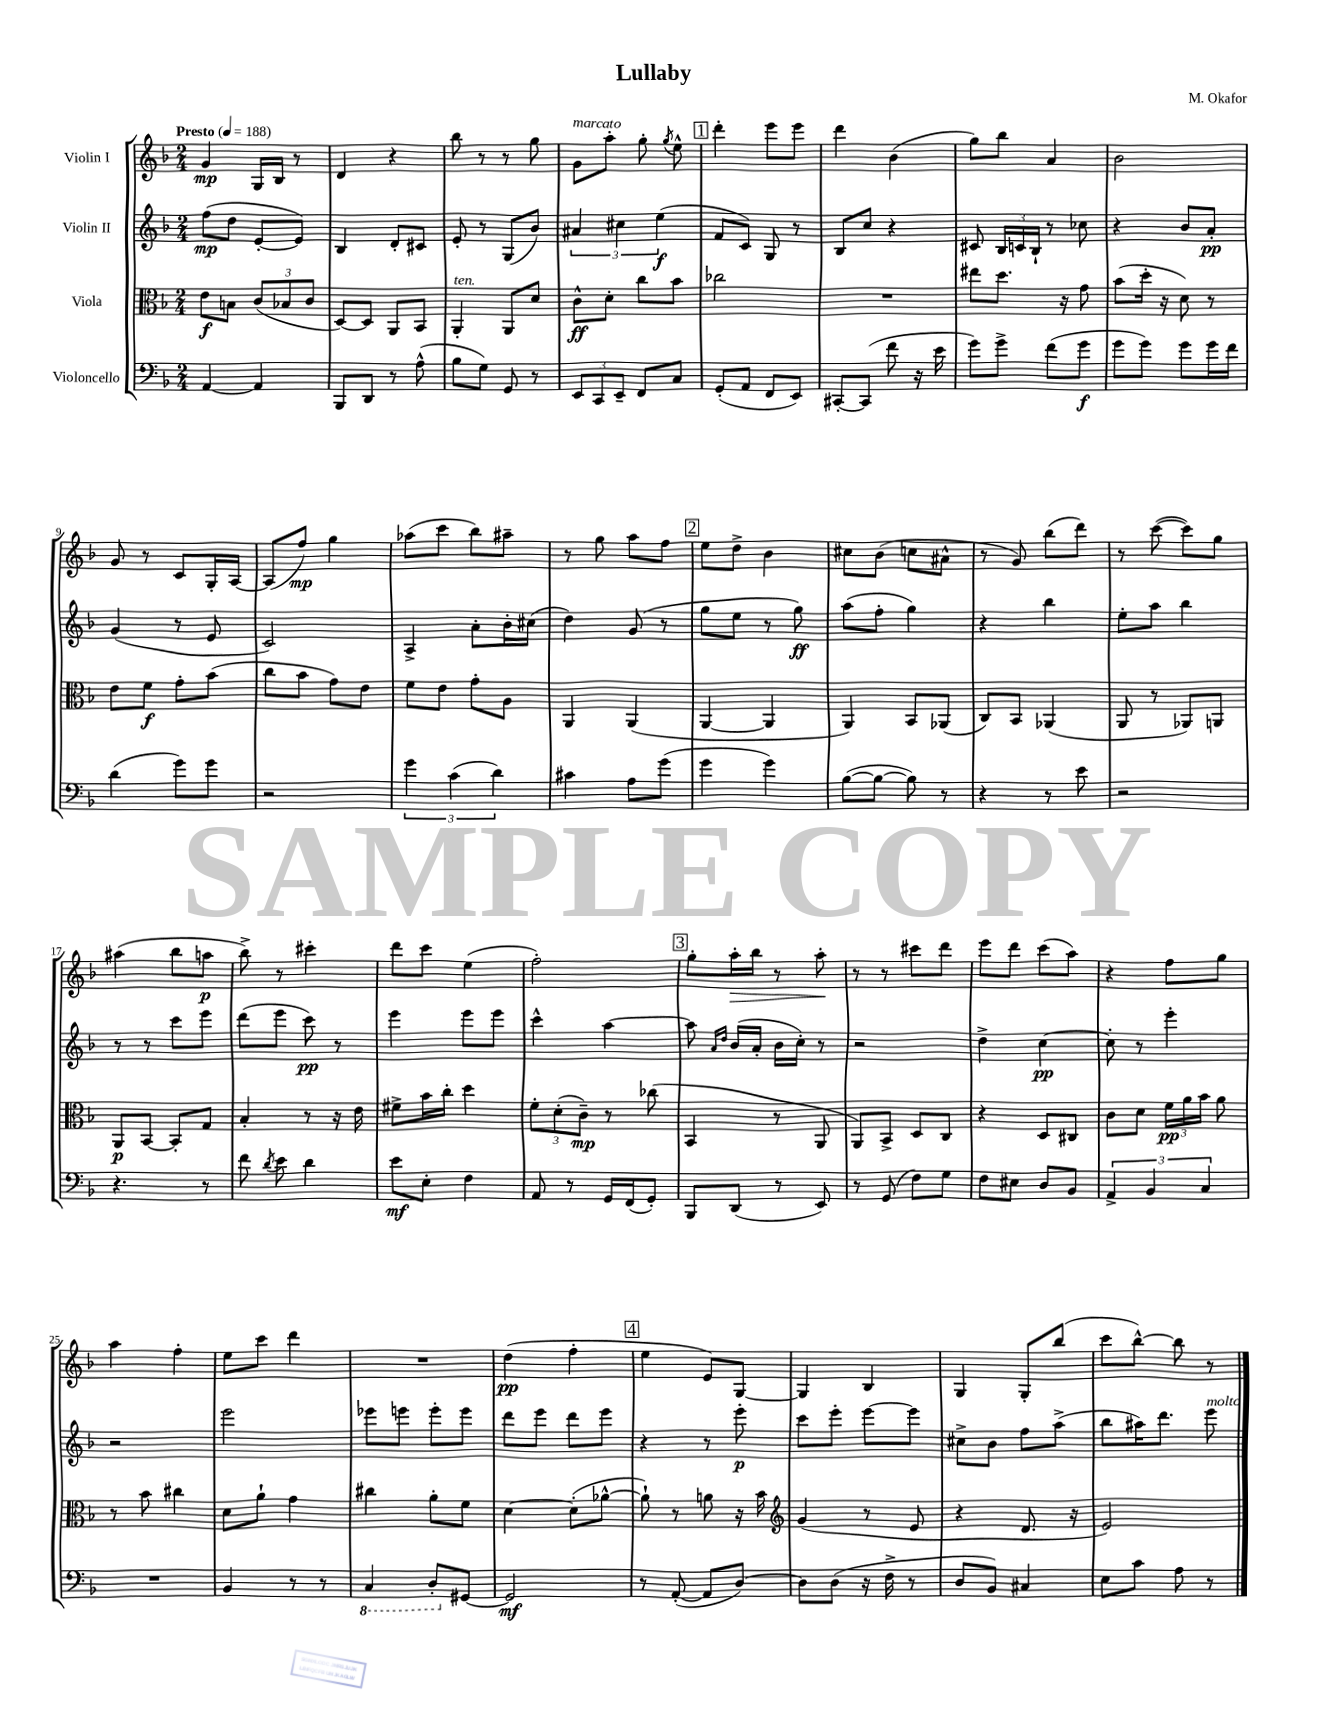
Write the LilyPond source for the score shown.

\header { title = "Lullaby" composer = "M. Okafor" }
<<
\new StaffGroup <<
\new Staff = "s0" \with { instrumentName = "Violin I" } {
    \clef treble \key f \major \numericTimeSignature \time 2/4 \tempo "Presto" 4 = 188
    \autoBeamOff g'4\mp g16[ bes16] r8 |
    d'4 r4 |
    bes''8 r8 r8 g''8 |
    g'8[^\markup { \italic "marcato" } a''8]-. g''8-. \acciaccatura { g''8 } e''8-^ |
    \mark \markup { \box "1" } d'''4-. e'''8[ e'''8] |
    d'''4 bes'4( |
    g''8[) bes''8] a'4 |
    bes'2 |
    g'8 r8 c'8[ g16-. a16]~ |
    a8[( f''8]\mp) g''4 |
    aes''8[( c'''8] bes''8[) ais''8]-- |
    r8 g''8 a''8[ f''8] |
    \mark \markup { \box "2" } e''8[ d''8]-> bes'4 |
    cis''8[ bes'8]( c''8[ ais'8]-^ |
    r8 g'8) bes''8[( d'''8]) |
    r8 c'''8~( c'''8[) g''8] |
    ais''4( bes''8[ a''8]\p |
    bes''8->) r8 cis'''4-. |
    d'''8[ c'''8] e''4( |
    f''2-.) |
    \mark \markup { \box "3" } g''8[-. a''16-.\> bes''16] r8 a''8-.\! |
    r8 r8 cis'''8[ d'''8] |
    e'''8[ d'''8] c'''8[( a''8]) |
    r4 f''8[ g''8] |
    a''4 f''4-. |
    e''8[ c'''8] d'''4 |
    R2 |
    d''4\pp( f''4-. |
    \mark \markup { \box "4" } e''4 e'8[) g8]~ |
    g4 bes4 |
    g4 g8[-. bes''8]( |
    c'''8[ bes''8]~-^) bes''8 r8 \bar "|." |
}
\new Staff = "s1" \with { instrumentName = "Violin II" } {
    \clef treble \key f \major \numericTimeSignature \time 2/4
    \autoBeamOff f''8[\mp( d''8] e'8[~-. e'8]) |
    bes4 d'8[-. cis'8] |
    e'8-. r8 g8[( bes'8]) |
    \tuplet 3/2 { ais'4 cis''4 e''4\f( } |
    \mark \markup { \box "1" } f'8[ c'8]) g8 r8 |
    bes8[ c''8] r4 |
    cis'8 \tuplet 3/2 { bes16[ c'16 bes16]-! } r8 ces''8 |
    r4 bes'8[ a'8]-.\pp |
    g'4( r8 e'8 |
    c'2) |
    a4-> a'8[-. bes'16-. cis''16]( |
    d''4) g'8( r8 |
    \mark \markup { \box "2" } g''8[ e''8] r8 g''8\ff) |
    a''8[( f''8]-. g''4) |
    r4 bes''4 |
    e''8[-. a''8] bes''4 |
    r8 r8 c'''8[ e'''8] |
    d'''8[( e'''8] c'''8\pp) r8 |
    e'''4 e'''8[ e'''8] |
    c'''4-^ a''4~ |
    \mark \markup { \box "3" } a''8 \grace { a'16[ d''16] } bes'16[( a'16]-. bes'16[ c''16]-.) r8 |
    r2 |
    d''4-> c''4~\pp |
    c''8-. r8 e'''4-. |
    r2 |
    e'''2 |
    ees'''8[ e'''8] e'''8[-. e'''8] |
    d'''8[ e'''8] d'''8[ e'''8] |
    \mark \markup { \box "4" } r4 r8 e'''8-.\p |
    c'''8[ e'''8]-. e'''8[~ e'''8] |
    cis''8[-> bes'8] f''8[ a''8]->( |
    bes''8[ ais''16) d'''8.] e'''8^\markup { \italic "molto" } \bar "|." |
}
\new Staff = "s2" \with { instrumentName = "Viola" } {
    \clef alto \key f \major \numericTimeSignature \time 2/4
    \autoBeamOff e'8[\f b8] \tuplet 3/2 { c'8[( bes8 c'8] } |
    d8[~) d8] a,8[ bes,8] |
    a,4-.^\markup { \italic "ten." } a,8[ d'8] |
    c'8[-^\ff d'8]-. c''8[ bes'8] |
    \mark \markup { \box "1" } ces''2 |
    R2 |
    eis''8[ d''8.] r16 g'8 |
    bes'8[( d''16]-. r16 d'8) r8 |
    e'8[ f'8]\f g'8[-. bes'8]( |
    c''8[ bes'8] g'8[) e'8] |
    f'8[ e'8] g'8[-. a8] |
    a,4 a,4( |
    \mark \markup { \box "2" } a,4~ a,4 |
    a,4) bes,8[ aes,8]( |
    c8[) bes,8] aes,4( |
    a,8 r8 aes,8[) a,8] |
    a,8[\p bes,8]~ bes,8[-. g8] |
    bes4-. r8 r16 e'16 |
    fis'8[-> bes'16 c''16]-. d''4 |
    \tuplet 3/2 { f'8[-. d'8-.( c'8]--\mp) } r8 ces''8( |
    \mark \markup { \box "3" } bes,4 r8 a,8 |
    a,8[) bes,8]-> d8[ c8] |
    r4 d8[ cis8] |
    c'8[ d'8] \tuplet 3/2 { f'16[\pp a'16 bes'16] } a'8 |
    r8 bes'8 cis''4 |
    d'8[ a'8]-! g'4 |
    cis''4 a'8[-. f'8] |
    d'4~ d'8[-.( aes'8]~-^ |
    \mark \markup { \box "4" } aes'8-!) r8 a'8 r16 bes'16 |
    \clef treble g'4( r8 e'8 |
    r4 d'8. r16 |
    e'2) \bar "|." |
}
\new Staff = "s3" \with { instrumentName = "Violoncello" } {
    \clef bass \key f \major \numericTimeSignature \time 2/4
    \autoBeamOff a,4~ a,4 |
    bes,,8[ d,8] r8 a8-^( |
    bes8[ g8]) g,8 r8 |
    \tuplet 3/2 { e,8[ c,8 e,8]-- } f,8[ c8] |
    \mark \markup { \box "1" } g,8[-.( a,8] f,8[ e,8]) |
    cis,8[~-. cis,8]( f'8 r16 e'16 |
    g'8[) g'8]-> f'8[( g'8]\f |
    g'8[ g'8]) g'8[ g'16 f'16] |
    d'4( g'8[) g'8] |
    r2 |
    \tuplet 3/2 { g'4 c'4( d'4) } |
    cis'4 a8[ g'8]( |
    \mark \markup { \box "2" } g'4 g'4) |
    bes8[~( bes8]~ bes8) r8 |
    r4 r8 e'8 |
    r2 |
    r4. r8 |
    f'8 \acciaccatura { d'8 } e'8 d'4 |
    e'8[\mf e8]-. f4 |
    a,8 r8 g,16[ f,16( g,8]-.) |
    \mark \markup { \box "3" } bes,,8[ d,8]( r8 e,8) |
    r8 g,8( f8[) g8] |
    f8[ eis8] d8[ bes,8] |
    \tuplet 3/2 { a,4-> bes,4 c4 } |
    R2 |
    bes,4 r8 r8 |
    \ottava #-1 c,4 d,8[-. \ottava #0 gis,8]~ |
    gis,2\mf |
    \mark \markup { \box "4" } r8 a,8~-.( a,8[ d8]~) |
    d8[ d8]( r16 f16-> r8 |
    d8[ bes,8]) cis4 |
    e8[ c'8] a8 r8 \bar "|." |
}
>>
>>
